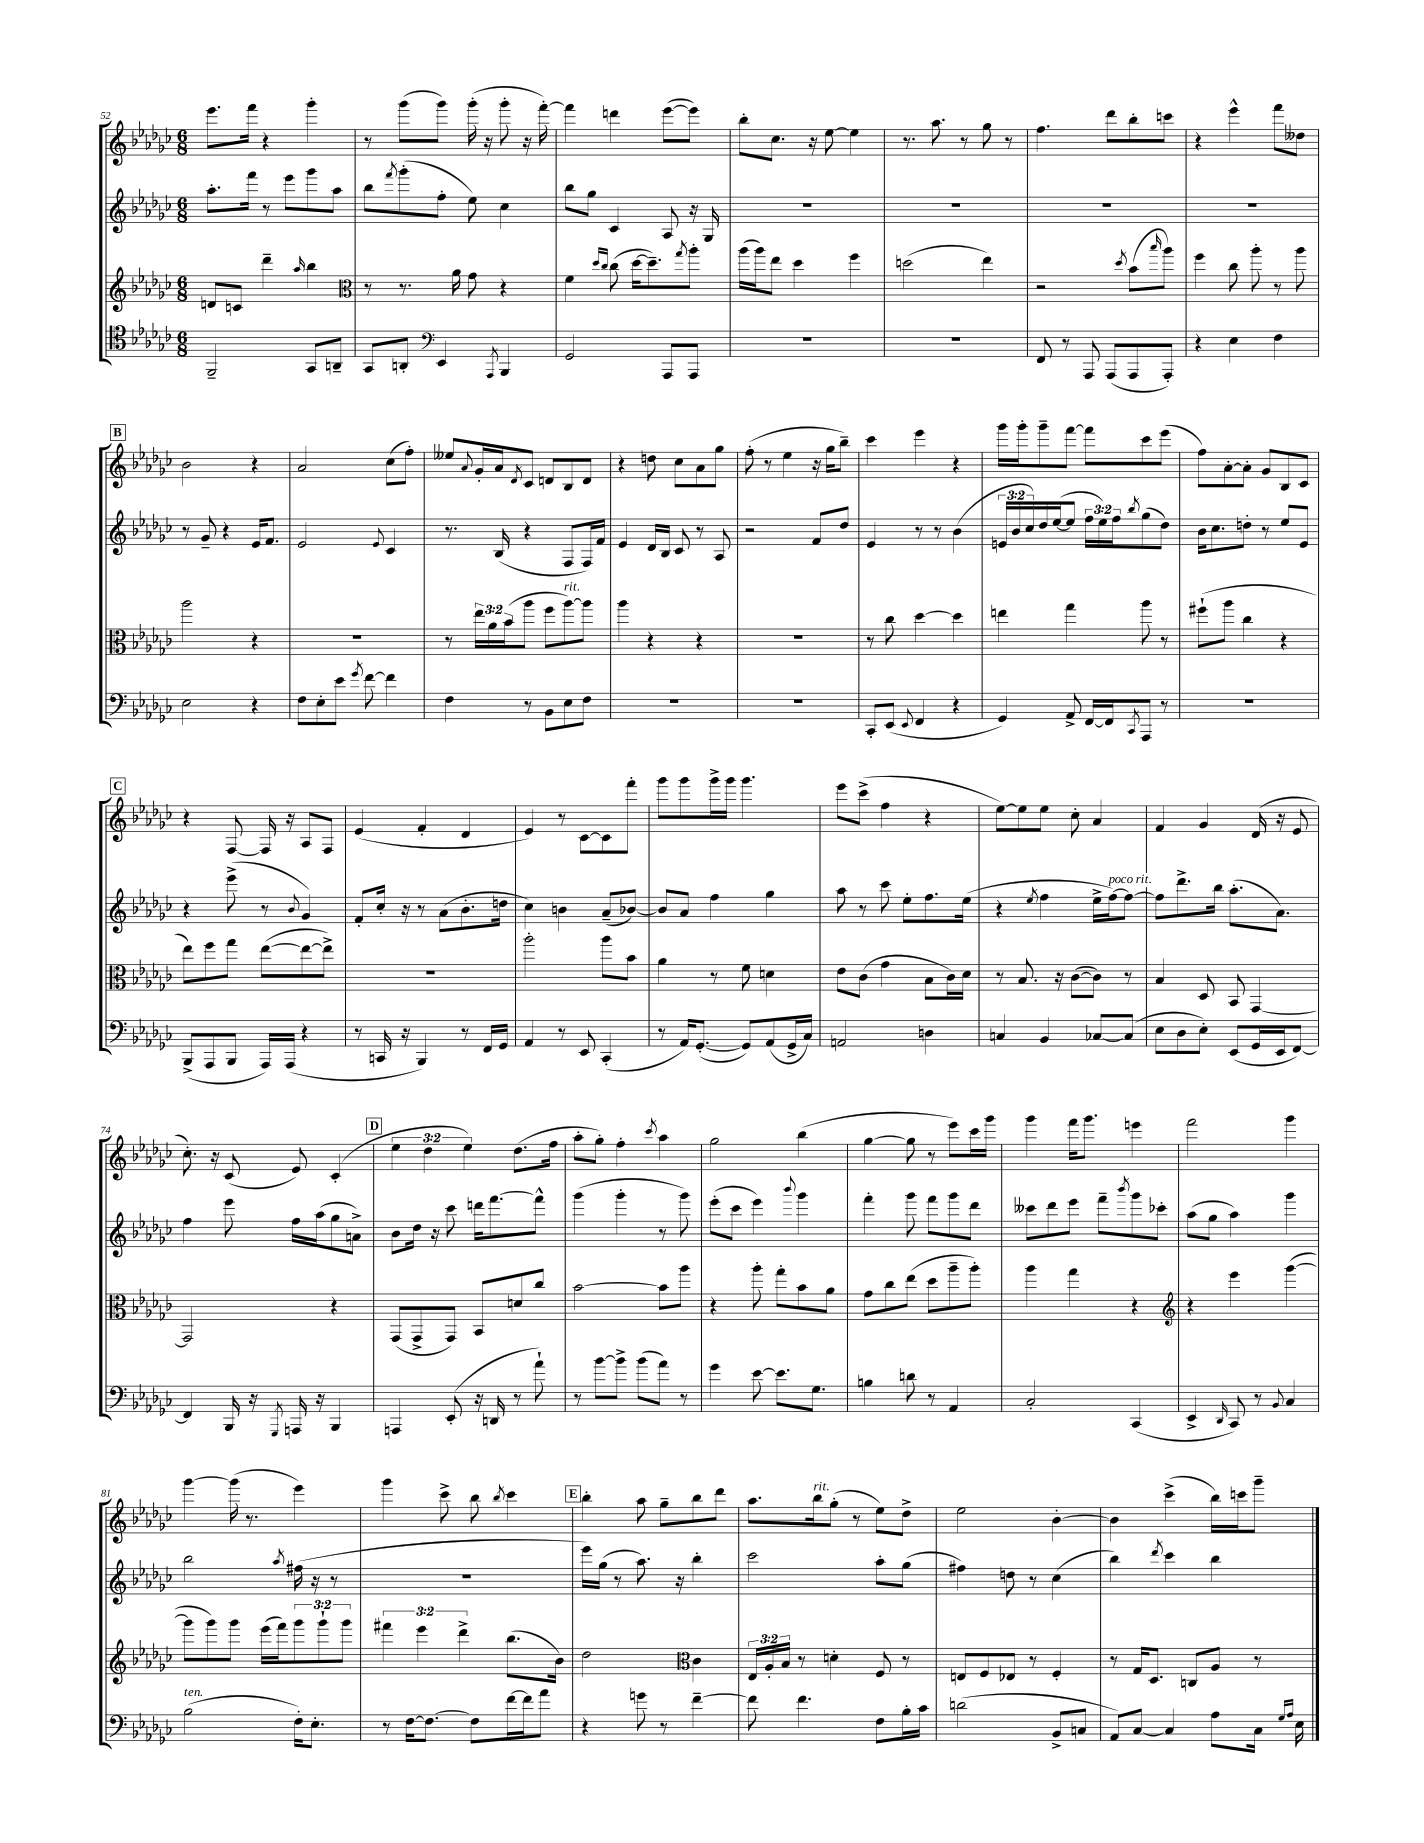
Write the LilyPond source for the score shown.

<<
\new StaffGroup <<
\new Staff = "s0" {
    \clef treble \key ges \major \numericTimeSignature \time 6/8 \override Staff.TupletNumber.text = #tuplet-number::calc-fraction-text
    ees'''8. f'''16 r4 ges'''4-. |
    r8 ges'''8( ges'''8) ges'''16-.( r16 ges'''8-. r16 f'''16~-.) |
    f'''4 d'''4 ees'''8~( ees'''8) |
    bes''8-. ces''8. r16 ees''8~ ees''4 |
    r8. aes''8. r8 ges''8 r8 |
    f''4. des'''8 bes''8-. c'''8 |
    r4 ees'''4-^ f'''8 deses''8 |
    \mark \markup { \box "B" } bes'2 r4 |
    aes'2 ces''8( f''8-.) |
    eeses''8 \appoggiatura { aes'8 } ges'16-. aes'16 \acciaccatura { des'8 } ces'8 d'8 bes8 d'8 |
    r4 d''8 ces''8 aes'8 ges''8 |
    f''8-.( r8 ees''4 r16 ges''16 bes''8--) |
    ces'''4 ees'''4 r4 |
    ges'''16 ges'''16-. ges'''8-- f'''8~ f'''8 ces'''8 ees'''8( |
    f''8) aes'8~-. aes'8-. ges'8 bes8 ces'8 |
    \mark \markup { \box "C" } r4 f8~ f16 r16 aes8 f8 |
    ees'4( f'4-. des'4 |
    ees'4) r8 ces'8~ ces'8 f'''8-. |
    ges'''8 ges'''8 ges'''16-> ges'''16 ges'''4. |
    ees'''8 ces'''8->( f''4 r4 |
    ees''8~) ees''8 ees''8 ces''8-. aes'4 |
    f'4 ges'4 des'16( r16 ees'8 |
    ces''8.-.) r16 ces'8( ees'8) ces'4-.( |
    \mark \markup { \box "D" } \tuplet 3/2 { ees''4 des''4 ees''4) } des''8.( f''16 |
    aes''8-. ges''8-.) f''4-. \acciaccatura { ces'''8 } aes''4 |
    ges''2 bes''4( |
    ges''4~ ges''8 r8 ees'''8) ces'''16 ges'''16 |
    ges'''4 f'''16 ges'''8. e'''4 |
    f'''2 ges'''4 |
    ges'''4~ ges'''16( r8. ees'''4) |
    ges'''4 ces'''8-> bes''8 \acciaccatura { bes''8 } ces'''4 |
    \mark \markup { \box "E" } bes''4-. aes''8 ges''8-- bes''8 des'''8 |
    aes''8. bes''16^\markup { \italic "rit." } ges''8-.( r8 ees''8) des''8-> |
    ees''2 bes'4~-. |
    bes'4 ces'''4->( bes''16) c'''16 ges'''8-- \bar "|." |
}
\new Staff = "s1" {
    \clef treble \key ges \major \numericTimeSignature \time 6/8 \override Staff.TupletNumber.text = #tuplet-number::calc-fraction-text
    aes''8.-. f'''16 r8 ees'''8 ges'''8 aes''8 |
    bes''8 \acciaccatura { f'''8 } ges'''8-.( f''8-. ees''8) ces''4 |
    bes''8 ges''8 ces'4 aes8 r16 ges16 |
    R2. |
    R2. |
    R2. |
    R2. |
    \mark \markup { \box "B" } r8 ges'8-- r4 ees'16 f'8. |
    ees'2 \appoggiatura { ees'8 } ces'4 |
    r8. bes16( r4 f8 f16) f'16 |
    ees'4 des'16 bes16 ces'8 r8 aes8 |
    r2 f'8 des''8 |
    ees'4 r8 r8 bes'4( |
    \tuplet 3/2 { e'16 bes'16 ces''16) } des''16 ees''16~( ees''8 \tuplet 3/2 { f''16 ees''16) f''16 } \acciaccatura { bes''8 } ges''8( des''8) |
    bes'16 ces''8. d''8-. r8 ees''8 ees'8 |
    \mark \markup { \box "C" } r4 ees'''8->( r8 \appoggiatura { bes'8 } ges'4) |
    f'8-. ces''16-. r16 r8 aes'8( bes'8.-. d''16 |
    ces''4) b'4 aes'8--( bes'8~) |
    bes'8 aes'8 f''4 ges''4 |
    aes''8 r8 ces'''8 ees''8-. f''8. ees''16( |
    r4 \acciaccatura { ees''8 } f''4 ees''16-> f''16~^\markup { \italic "poco rit." }) f''8~ |
    f''8 des'''8.-> bes''16 aes''8.-.( aes'8.) |
    f''4 ees'''8 f''16 aes''16( ges''8 a'8->) |
    \mark \markup { \box "D" } bes'8 des''16 r16 ces'''8 d'''16 f'''8.~ f'''8-^ |
    ges'''4( ges'''4-. r8 ges'''8) |
    ees'''8-.( ces'''8 ees'''4) \appoggiatura { bes'''8 } ges'''4 |
    f'''4-. ges'''8 f'''8 ges'''8 des'''8 |
    ceses'''8 des'''8 ees'''8 f'''8-- \acciaccatura { bes'''8 } ges'''8 ces'''8-. |
    aes''8( ges''8 aes''4) ges'''4 |
    bes''2 \acciaccatura { aes''8 } fis''16( r16 r8 |
    R2. |
    \mark \markup { \box "E" } ees'''16) ges''16( r8 aes''8.) r16 bes''4-. |
    ces'''2 aes''8-. ges''8( |
    fis''4) d''8 r8 ces''4( |
    bes''4) \acciaccatura { des'''8 } ces'''4 bes''4 \bar "|." |
}
\new Staff = "s2" {
    \clef treble \key ges \major \numericTimeSignature \time 6/8 \override Staff.TupletNumber.text = #tuplet-number::calc-fraction-text
    d'8 c'8 des'''4-- \grace { aes''16 } bes''4 |
    \clef alto r8 r8. aes'16 ges'8 r4 |
    f'4 \grace { des''16 ces''16 } ces''8( des''16~ des''8.--) \acciaccatura { ges''8 } aes''8-. |
    aes''16( aes''16) ees''8 des''4 f''4 |
    d''2( ees''4) |
    r2 \acciaccatura { des''8 } bes'8( \grace { bes''16 } aes''8) |
    f''4 ces''8 aes''8-. r8 aes''8 |
    \mark \markup { \box "B" } aes''2 r4 |
    R2. |
    r8 \tuplet 3/2 { ees''16 aes'16 bes'16( } aes''8 f''8 aes''8~^\markup { \italic "rit." }) aes''8 |
    aes''4 r4 r4 |
    R2. |
    r8 ces''8 des''4~ des''4 |
    e''4 ges''4 aes''8 r8 |
    fis''8-!( aes''8 ces''4 r4 |
    \mark \markup { \box "C" } ees''8) f''8 ges''8 ees''8~( ees''8~ ees''8->) |
    R2. |
    aes''2-. aes''8 bes'8 |
    aes'4 r8 f'8 d'4 |
    ees'8 ces'8( ges'4 bes8 ces'16) des'16 |
    r8 bes8. r16 ces'8~( ces'8) r8 |
    bes4 des8 bes,8 ges,4~ |
    ges,2 r4 |
    \mark \markup { \box "D" } ges,8( ges,8-> ges,8) bes,8 d'8 ces''8 |
    bes'2~ bes'8 aes''8 |
    r4 aes''8-. ges''8-. bes'8 aes'8 |
    ges'8 ces''8 ees''8( des''8 aes''8-- aes''8-.) |
    aes''4 ges''4 r4 |
    \clef treble r4 ees'''4 ges'''4~( |
    ges'''8 ges'''8) ges'''8 ees'''16( f'''16) \tuplet 3/2 { ges'''8 ges'''8-! ges'''8 } |
    \tuplet 3/2 { fis'''4 ees'''4 des'''4-> } bes''8.( bes'16) |
    \mark \markup { \box "E" } des''2 \clef alto ces'4 |
    \tuplet 3/2 { ees16 aes16-. bes16 } r8 d'4-. f8 r8 |
    e8 f8 ees8 r8 f4-. |
    r8 ges16 des8. c8 aes8 r8 \bar "|." |
}
\new Staff = "s3" {
    \clef tenor \key ges \major \numericTimeSignature \time 6/8
    f,2-- ges,8 a,8-- |
    ges,8 a,8-. \clef bass ees,4 \acciaccatura { aes,,8 } bes,,4 |
    ges,2 aes,,8 aes,,8 |
    R2. |
    R2. |
    f,8 r8 aes,,8 aes,,8( aes,,8 aes,,8-.) |
    r4 ees4 f4 |
    \mark \markup { \box "B" } ees2 r4 |
    f8 ees8-. ees'8 \acciaccatura { ges'8 } f'8~ f'4 |
    f4 r8 bes,8 ees8 f8 |
    R2. |
    R2. |
    ces,8-. ees,8( \appoggiatura { ees,8 } f,4 r4 |
    ges,4) aes,8-> f,16~ f,16 \acciaccatura { ces,8 } aes,,8 r8 |
    R2. |
    \mark \markup { \box "C" } bes,,8->( aes,,8 bes,,8 aes,,16) aes,,16( r4 |
    r8 c,16 r16 bes,,4) r8 f,16 ges,16 |
    aes,4 r8 ees,8 ces,4-.( |
    r8 aes,16) ges,8.~-.( ges,8) aes,8( ges,16-> ces16) |
    a,2 d4 |
    c4 bes,4 ces8~ ces8( |
    ees8 des8 ees8-.) ees,8( ges,16 ees,16 f,8~) |
    f,4 bes,,16 r16 \acciaccatura { ges,,8 } a,,16 r16 bes,,4 |
    \mark \markup { \box "D" } a,,4 ees,8-.( r16 d,16 r8 aes'8-!) |
    r8 bes'8~ bes'8-> bes'8( aes'8) r8 |
    ges'4 ees'8~ ees'8. ges8. |
    b4 d'8 r8 aes,4 |
    ces2-. ces,4( |
    ees,4-> \grace { des,16 } ces,8) r8 \appoggiatura { bes,8 } ces4 |
    bes2^\markup { \italic "ten." }( f16-.) ees8.-. |
    r8 f16~ f8.~ f8 f'16~ f'16 aes'8 |
    \mark \markup { \box "E" } r4 g'8 r8 f'4~-- |
    f'8 f'4. f8 bes16-. ces'16 |
    d'2( bes,8-> c8 |
    aes,8) ces8~ ces4 aes8 ces16 \grace { ges16 aes16 } ees16 \bar "|." |
}
>>
>>
\layout { \context { \Score currentBarNumber = #52 } }
